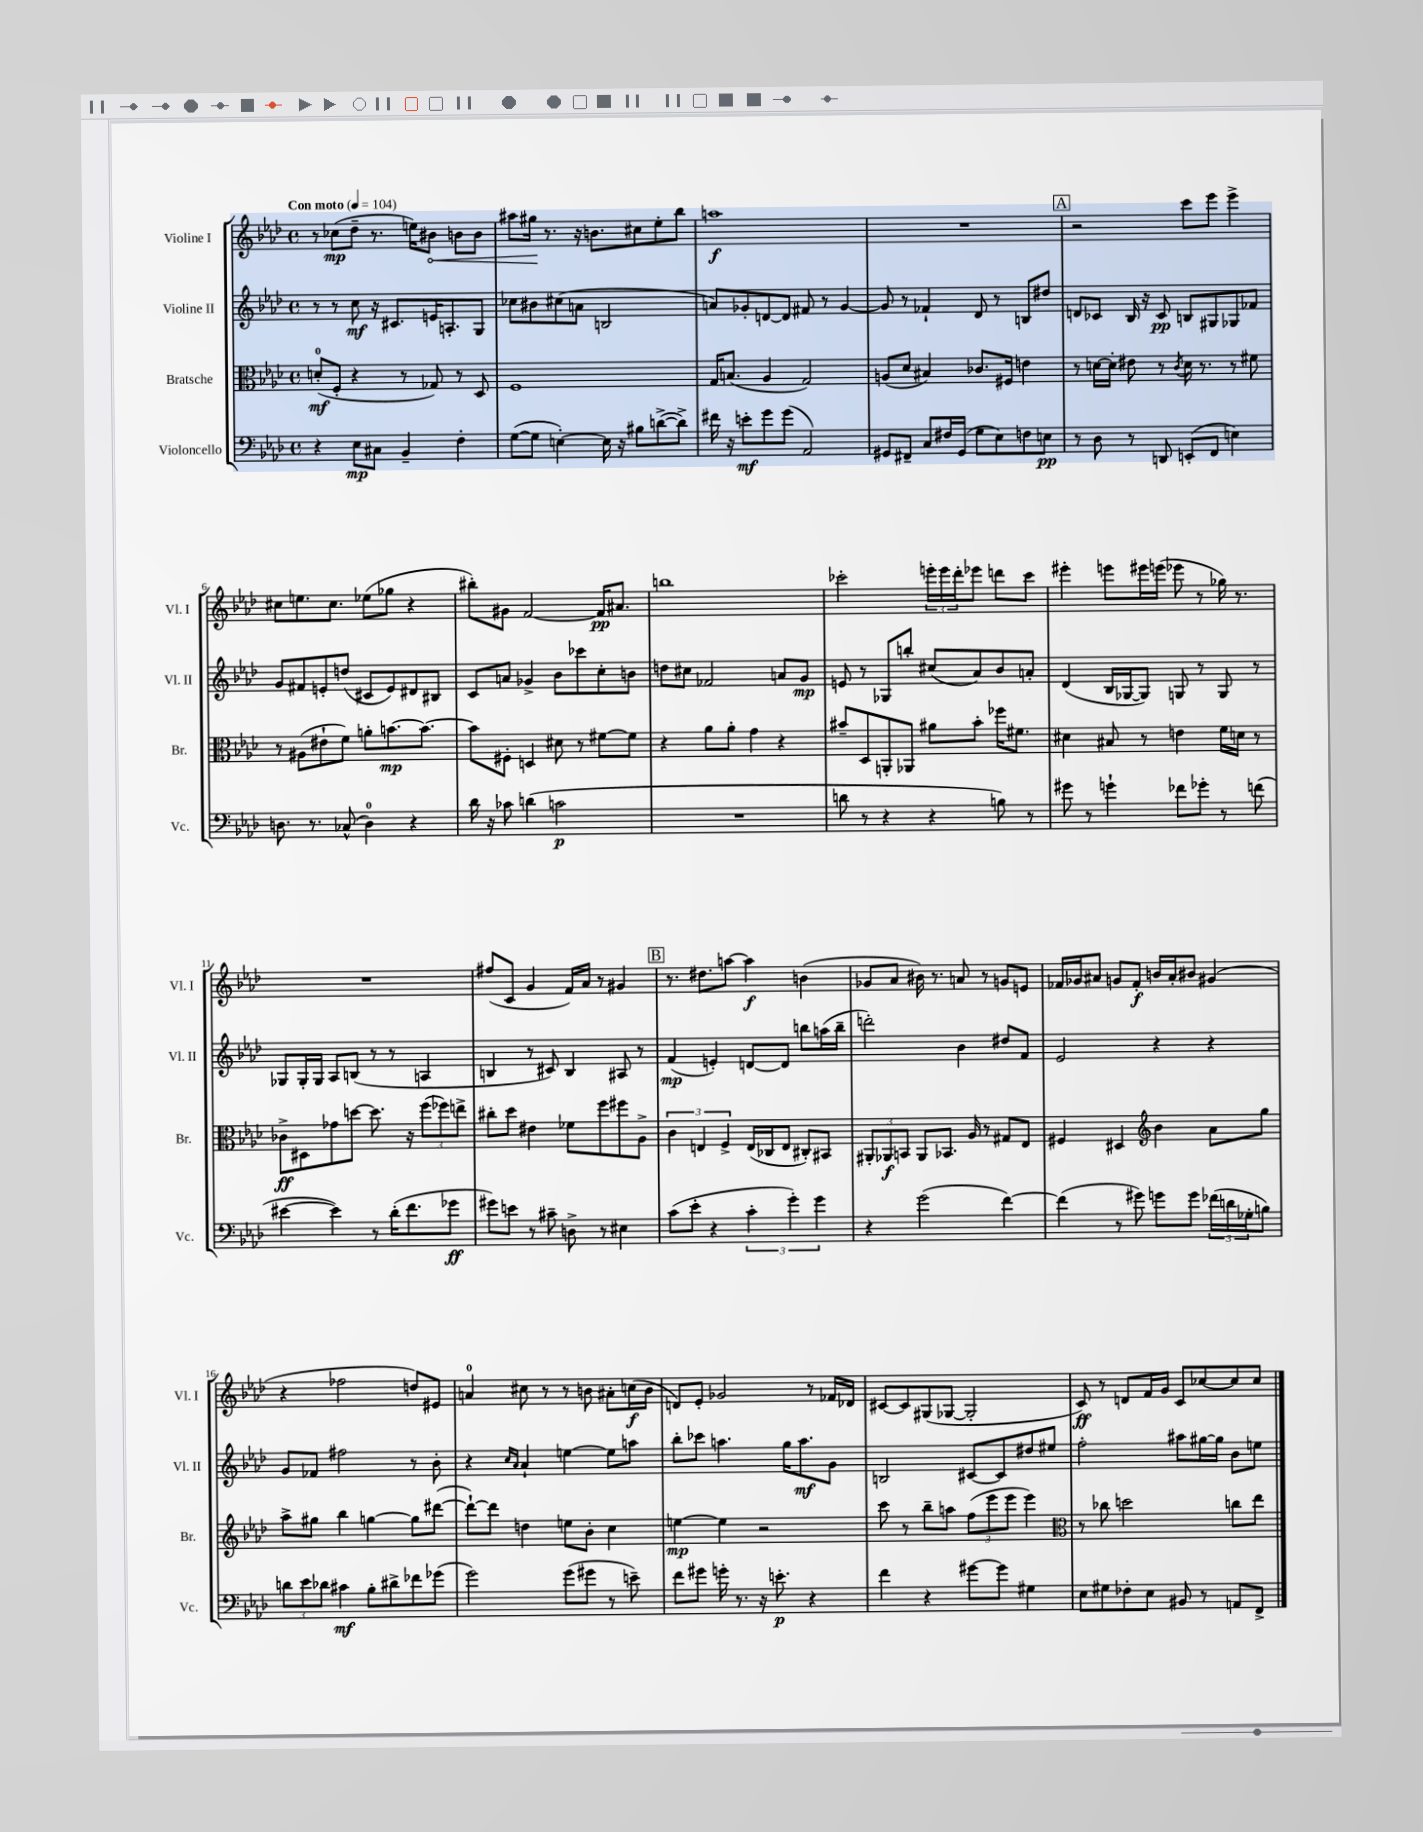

**kern	**kern	**kern	**kern
*staff4	*staff3	*staff2	*staff1
*clefF4	*clefC3	*clefG2	*clefG2
*k[b-e-a-d-]	*k[b-e-a-d-]	*k[b-e-a-d-]	*k[b-e-a-d-]
*M4/4	*M4/4	*M4/4	*M4/4
*met(c)	*met(c)	*met(c)	*met(c)
*MM104	*MM104	*MM104	*MM104
4r	(8d'	8r	8r
.	8F'	8r	(8cc-
8E-	4r	8cc	8dd-~
8C#	.	16r	8.r
.	.	8.c#	.
4BB-~	8r	.	.
.	.	.	16ee)
.	8G-)	16e	8b#
.	.	8.A'	.
4F'	8r	.	8b
.	8D-	8G	8b
=	=	=	=
([8G	1F	8cc-	8aa#
8G]	.	8b#	16gg#
.	.	.	8.r
[4E')	.	(8cc#	.
.	.	8a	16r
.	.	.	8.b
16E]	.	2B	.
16r	.	.	.
8B#	.	.	8cc#
([8d^	.	.	8ee-'
8d^])	.	.	8bb-
=	=	=	=
16f#	16G	8a)	1aa
16r	(8.B	.	.
8e'	.	8g-'	.
8g	4A-	[8d	.
(8g	.	8d]	.
2AA-)	2G)	8f#	.
.	.	8r	.
.	.	[4g-	.
=	=	=	=
8GG#	(8A	8g-]	1r
8FF#~	8d-	8r	.
8C	4B#)	4f-`	.
16F#	.	.	.
(16GG#	.	.	.
8G	8.c-	8d-	.
8E-)	.	8r	.
.	16F#	.	.
8F	4e	8B	.
8E	.	8dd#	.
=	=	=	=
8r	8r	8d	2r
8D-	[16d	8c-	.
.	16d']	.	.
8r	8e#	16B-	.
.	.	16r	.
8DD	8r	8c-	.
.	8qc	.	.
(8EE'	16d	8B	8ccc
.	8.r	.	.
8FF	.	8G#	8eee-
4E)	8r	8G-	4eee-^
.	8f#	8f-	.
=	=	=	=
8.D	8r	8g	8cc#
.	(8A#	8f#	8.ee
8.r	.	.	.
.	8e#`	8e'	.
.	.	.	8.cc#
(8C-^^	8f)	(8dd	.
4D)	8a'	8c#	(8ee-
.	[8.b	8e)	8gg-
4r	.	8d#	4r
.	8.b_	.	.
.	.	8B#	.
=	=	=	=
16d-	8b]	8c	8bb#')
16r	.	.	.
8c-	8F#'	8a	8g#
(4d	4D	4g-^	[2f
2c	8d#	8b-	.
.	8r	8ccc-	.
.	[8f#	8cc'	16f]
.	.	.	8.a#
.	8f#]	8b	.
=	=	=	=
1r	4r	8dd	1bb
.	.	8cc#	.
.	8a-	2f-	.
.	8a-'	.	.
.	4g	.	.
.	4r	8a	.
.	.	8g	.
=	=	=	=
8d	8b#~	8e	2ccc-'
8r	8D-	8r	.
4r	8AA'	8G-	.
.	8AA-	8bb'	.
4r	8a#	(8cc#	24eee'
.	.	.	24eee
.	.	.	24ddd-'
.	8b#'	8a-)	8eee-
8B)	16ff-	8b-	8ddd
.	8.f#	.	.
8r	.	8a'	8ccc-
=	=	=	=
8g#	4d#	(4d-	4eee#'
8r	.	.	.
4g`	8B#	16B-	8eee
.	.	[16G-	.
.	8r	8G-])	16eee#
.	.	.	(16eee
8f-	4e	8G	8eee-
8g-'	.	8r	8r
8r	16f	8G	16gg-)
.	16d	.	8.r
(8f	8r	8r	.
=	=	=	=
[4e#	8c-^	8G-	1r
.	8D#	16G-'	.
.	.	16G-	.
4e#])	8g-	8A-	.
.	[8dd	(8B	.
8r	8.dd]	8r	.
(16d-'	.	8r	.
8.f	16r	.	.
.	(12ff	4A	.
.	12ff-)	.	.
8g-	.	.	.
.	12ee^	.	.
=	=	=	=
8g#)	8cc#'	4B	(8ff#
8e	8dd-	.	8c
8r	4e#	8r	4g
8c#~	.	8c#)	.
8D^	8f-	4B	16f)
.	.	.	16a-
8r	8ff	.	8r
4E#	8ff#	8A#	4g#
.	8A-^	8r	.
=	=	=	=
(8c	6c	(4f	8.r
8e-'	.	.	.
.	6E	.	.
.	.	.	8.dd#
4r	.	4e')	.
.	6F^	.	.
.	.	.	[8aa
6c'	(16E	[8d	4aa]
.	16C-	.	.
.	8E	8d]	.
6g')	.	.	.
.	8C#')	8bb	(4b
6g	.	.	.
.	8BB#	(16aa	.
.	.	16bb~	.
=	=	=	=
4r	12AA#'	2ddd')	8g-
.	12AA-	.	.
.	.	.	8a-
.	12BB	.	.
(2g	8AA-	.	16b#)
.	.	.	8.r
.	8.BB-	.	.
.	.	4b-	8a
.	16A-	.	.
.	8r	.	8r
[4f)	8G#	8dd#	8g
.	8E-	8f	8e
=	=	=	=
(4f]	4F#	2e-	16f-
.	.	.	16g-
.	.	.	8a#
8r	4D#	.	8g
8g#)	.	.	8f-'
*	*clefG2	*	*
8g	4b-	4r	16b
.	.	.	16a#'
8g	.	.	8b#
(24f-	8a-	4r	(4g#
24d	.	.	.
24G-'	.	.	.
8B)	8gg	.	.
=	=	=	=
12d	8aa-^	8g	4r
12e-	.	.	.
.	8gg#	8f-	.
12d-	.	.	.
4c#	4bb-	2ff#	2ff-
8B-'	[4gg	.	.
8d#^	.	.	.
8f-	8gg]	8r	8dd)
(8g-	([8ddd#	8b-'	8e#
=	=	=	=
2g)	8ddd#`_)	4r	4a
.	8ddd#]	.	.
.	.	16qqcc	.
.	.	16qqa-	.
.	4dd	4a-`	8cc#
.	.	.	8r
(8g	8ee	[4ee	8r
8g#	8b-'	.	8b
8r	4cc	8ee]	8a#'
8e~)	.	8aa	(16cc
.	.	.	16b
=	=	=	=
8f	[4ee	8bb-'	8d)
8g#	.	8ccc-	8e-'
16g'	4ee]	4.aa	2g-
8.r	.	.	.
16r	2r	.	.
8.e'	.	.	.
.	.	16gg	.
.	.	8.aa	.
4r	.	.	8r
.	.	8g	16f-
.	.	.	16d-
=	=	=	=
4f	8ccc	2B	[8c#
.	8r	.	8c#]
4r	8bb-~	.	(8G#
.	8aa	.	[8G-
[8g#	(12ff	[8c#	2G-']
.	12eee-	.	.
8g#]	.	8c#]	.
.	12eee-	.	.
4G#	4eee-)	8dd#	.
.	.	8ee#	.
=	=	=	=
*	*clefC3	*	*
8E-	8r	2ff'	8c)
8G#	8cc-	.	8r
8F-'	2dd	.	8d
8E-	.	.	16f
.	.	.	16g
8BB#	.	8aa#	8c
8r	.	[16gg#	[8cc-
.	.	16gg#]	.
8AA	8cc	8b-	8cc-]
8FF^	8ee-	8ee	8cc-
==	==	==	==
*-	*-	*-	*-
